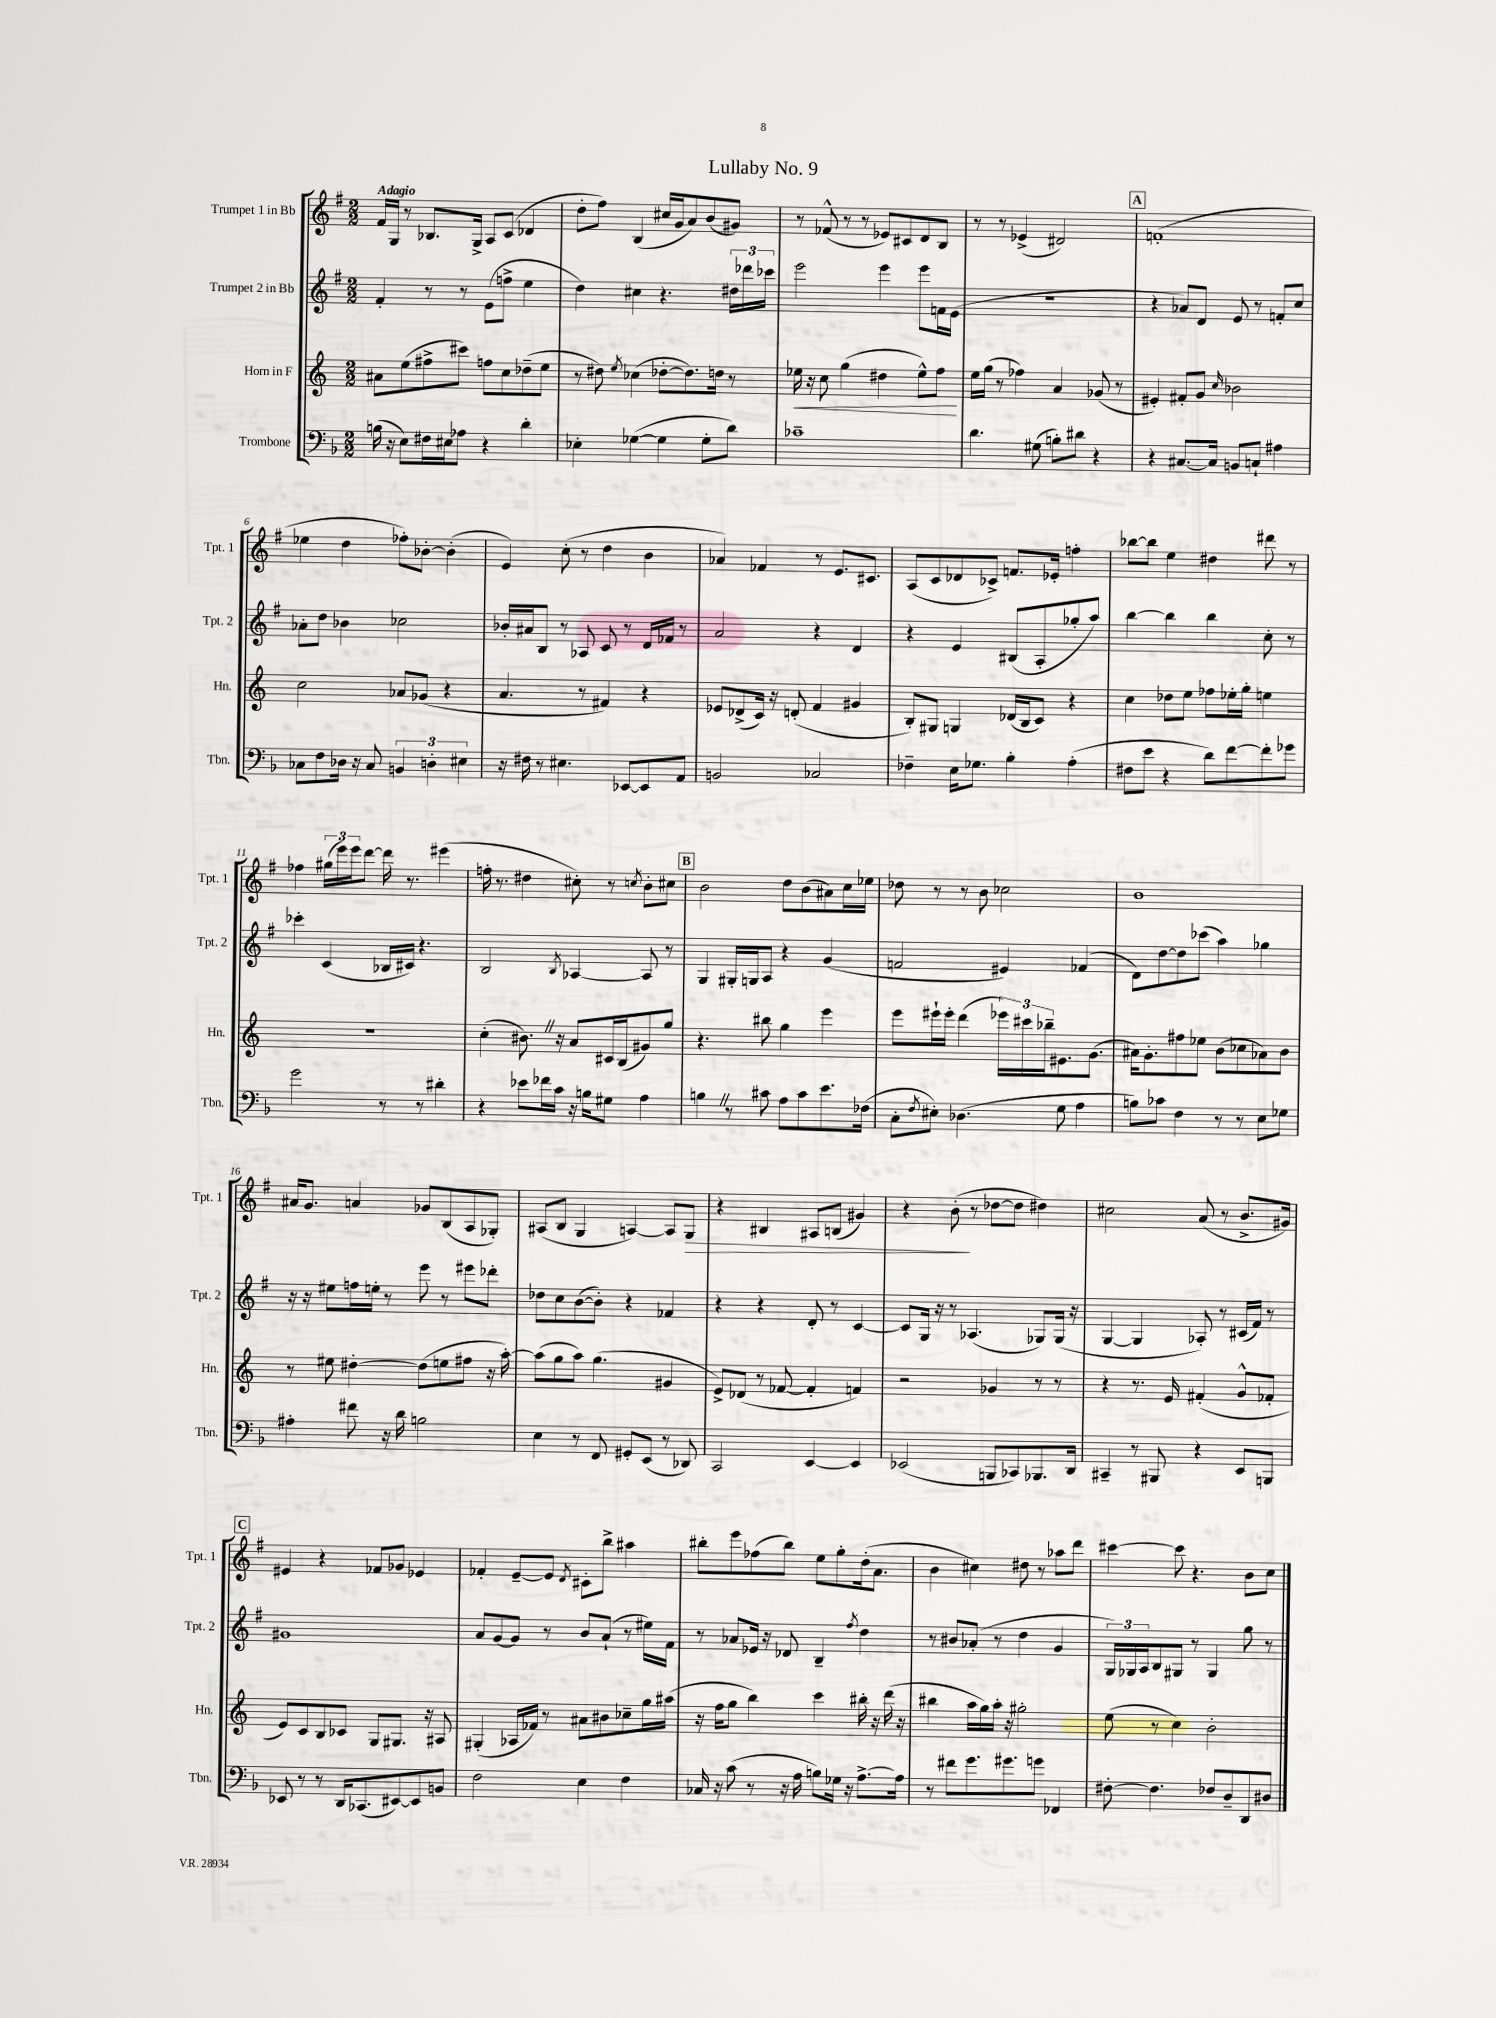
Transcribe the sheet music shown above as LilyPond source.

\header { title = "Lullaby No. 9" }
<<
\new StaffGroup <<
\new Staff = "s0" \with { instrumentName = "Trumpet 1 in Bb" shortInstrumentName = "Tpt. 1" } {
    \clef treble \key g \major \numericTimeSignature \time 2/2 \tempo "Adagio"
    fis'16 g16 r8 bes8. g16-> a8 c'8( des'4 |
    d''8-. fis''8) b4( cis''16 g'16 a'8) b'8( gis'8) |
    r8 fes'8-^( r8 r8 ees'8) cis'8 d'8 b8 |
    r8 r8 ees'4->( dis'2) |
    \mark \markup { \box "A" } f'1-.( |
    ees''4 d''4 fes''8-.) bes'8~-. bes'4-.( |
    e'4) c''8-.( r8 d''4 b'4 |
    aes'4) fes'4 r8 e'8. cis'8. |
    a8( c'8 des'8 ces'8->) f'8. ees'16-. f''4-. |
    bes''8~ bes''8 e''4 dis''4 dis'''8 r8 |
    fes''4 \tuplet 3/2 { gis''16( e'''16) e'''16 } d'''8~ d'''16 r8. eis'''4( |
    f''16-. r8. dis''4 cis''8-.) r8 \acciaccatura { c''8 } b'8-. cis''8 |
    \mark \markup { \box "B" } b'2 d''8 b'8( ais'8) c''16 ees''16 |
    des''8 r8 r8 b'8 ces''2 |
    b'1 |
    ais'16 g'8. a'4 ges'8 b8( a8 ges8-.) |
    ais8( b8 g4 a4~) a8 g8\> |
    r4 bis4 ais8 b8( gis'4) |
    r4 b'8-.\!( r8 des''8~ des''8 dis''4) |
    cis''2 a'8( r8 b'8.-> gis'16) |
    \mark \markup { \box "C" } eis'4 r4 fes'8 ges'8 ees'4 |
    fes'4-. e'8~-- e'8 \acciaccatura { d'8 } cis'8-. b''8-> ais''4 |
    bis''8-. e'''8 fes''8( bis''8) e''8 g''8-. d''16-.( a'8. |
    b'4 cis''4) dis''8 r8 aes''8 d'''8 |
    cis'''4~ cis'''8 r4. b'8 c''8 \bar "|." |
}
\new Staff = "s1" \with { instrumentName = "Trumpet 2 in Bb" shortInstrumentName = "Tpt. 2" } {
    \clef treble \key g \major \numericTimeSignature \time 2/2
    fis'4-. r8 r8 e'8( f''8-> e''4 |
    d''4) cis''4 r4. \tuplet 3/2 { dis''16 des'''16 ces'''16 } |
    e'''2 e'''4 e'''8 f'16 e'16( |
    R1 |
    \mark \markup { \box "A" } r4 aes'8) d'8 e'8 r8 f'8-. c''8 |
    aes'8-. d''8 bes'4 ces''2 |
    bes'16-. ais'16 b8 r8 aes8 c'8 r8 d'16 fes'16 r8 |
    a'2 r4 d'4 |
    r4 e'4 bis8( a8-. ges''8-. a''8) |
    b''4~ b''4 b''4 c''8-. r8 |
    ces'''4-. c'4( bes16 cis'16) r4. |
    b2 \acciaccatura { b8 } aes4~ aes8 r8 |
    \mark \markup { \box "B" } g4 gis16-. g16 a8 r4 g'4( |
    f'2 eis'4) fes'4( |
    d'8) d''8~ d''8 ces'''8( a''4) ges''4 |
    r16 r16 eis''8 f''16 e''16-. r8 e'''8 r8 eis'''8 des'''8-. |
    des''8 c''8 b'8~( b'8-.) r4 fes'4 |
    r4 r4 d'8-. r8 c'4~ |
    c'8 g16 r16 r8 aes4.( ges8) ges16( r16 |
    g4~ g4 aes8-.) r8 cis'16( fis'16) r8 |
    \mark \markup { \box "C" } gis'1 |
    a'8 g'8~ g'8 r8 b'8 a'8-!( r8 eis''16) fis'16 |
    r8 aes'8 ees'16 r16 des'8 b4-- \acciaccatura { fis''8 } d''4 |
    r8 bis'8 aes'8-.( r8 d''4 g'4 |
    \tuplet 3/2 { g16) ges16 a16 } b8 gis8 r8 gis4 g''8 r8 \bar "|." |
}
\new Staff = "s2" \with { instrumentName = "Horn in F" shortInstrumentName = "Hn." } {
    \clef treble \key c \major \numericTimeSignature \time 2/2
    ais'8 e''8( fis''8-> cis'''8) f''8 c''8 des''8--( e''8 |
    r8 dis''8) \acciaccatura { e''8 } ces''4( des''8~-. des''8.) d''16 r8 |
    ees''16\< r16 c''8 g''4( dis''4 ees''8-^) f''8\! |
    e''16 g''16( r8 fes''4) a'4 ges'8( r8 |
    \mark \markup { \box "A" } eis'4-.) fis'8-. g'8 \grace { c''16 } bes'2 |
    c''2 aes'8 ges'8( r4 |
    a'4. r8 fis'4) r4 |
    ees'8 des'8->( c'16) r16 d'8-.( f'4 gis'4 |
    b8-.) gis8 g4 des'16( b16 c'8) r4 |
    c''4 des''8 e''8 fes''8 ees''16-. g''16-. e''4 |
    R1 |
    c''4-.( bis'8.) \once \override BreathingSign.text = \markup { \musicglyph "scripts.caesura.straight" } \breathe r16 a'8 cis'16 b16( gis'8) g''8 |
    \mark \markup { \box "B" } r4. bis''8 g''4 e'''4 |
    e'''8 eis'''16-! eis'''16-. d'''4( \tuplet 3/2 { ees'''16) cis'''16 bes''16-- } eis'8. g'8.( |
    ais'16) g'8.-. fis''8 ees''8 b'8( ces''8 aes'8) b'8 |
    r8 eis''8 dis''4~-. dis''8( e''8 fis''8 r16 a''16~-.) |
    a''8( g''8 a''8) g''4.( gis'4 |
    e'8->) des'8( r8 fes'8~ fes'4-. f'4) |
    r2 ges'4 r8 r8 |
    r4 r8. e'16 fis'4-.( g'8-^ fes'8-. |
    \mark \markup { \box "C" } e'8) c'8 b8 ces'8 g8 gis8. r16 ais8 |
    gis4-.( aes16 fes'16) r8 ais'8 bis'8 ces''8-- g''16 ais''16( |
    r16 f''16 g''8 b''4) c'''4 bis''16-. r16 d'''16( r16 |
    bis''4 a''16 g''16) a''16-. r16 gis''2-. |
    e''8( r8 c''4) b'2-. \bar "|." |
}
\new Staff = "s3" \with { instrumentName = "Trombone" shortInstrumentName = "Tbn." } {
    \clef bass \key f \major \numericTimeSignature \time 2/2
    b16( r16 e8) fis16 eis16 aes8 r4 d'4-. |
    ees4-. ges4~( ges4 ges8-. d'8) |
    ces'1-- |
    d'4. gis8( b8-.) dis'8 r4 |
    \mark \markup { \box "A" } r4 cis8.~ cis16 b,8 c8-! ais4 |
    ces8 f8 des16 r16 ces8 \tuplet 3/2 { b,4 d4-. eis4 } |
    r16 fis16 r8 eis4. ees,8~ ees,8 a,8 |
    b,2 ces2 |
    fes4-- e16 ges8. bes4-. a4-.( |
    fis8 e'8 r4 d'8) f'8~ f'8-. ges'8 |
    g'2 r8 r8 dis'4-. |
    r4 ees'8 fes'16 c'16 r16 b16 gis8 a4 |
    \mark \markup { \box "B" } b4 \once \override BreathingSign.text = \markup { \musicglyph "scripts.caesura.straight" } \breathe r8 cis'8 a8 cis'8 e'8. fes16( |
    c8-. \acciaccatura { f8 } eis8-.) des4.( g8 a4 |
    b8) ces'8 f4 r8 r8 e8 ges8 |
    ais4-. fis'8 r16 d'16 b2 |
    e4 r8 f,8 gis,8-. e,8( r8 des,8) |
    c,2 e,4~ e,4 |
    ees,2( b,,8 ces,8) bes,,8. d,16 |
    cis,4-- r8 bis,,8 r4 e,8 b,,8 |
    \mark \markup { \box "C" } ees,8 r8 r8 d,16 ces,8.( eis,8~) eis,8 b,8 |
    f2 e4 f4 |
    ces16 r16 c'8( r8 r16 a16 b8) ges16 r16 a8.~-> a16 |
    r8 fis'8 g'8. gis'8. g'8 fes,4 |
    fis8~-. fis4. fes8 d8-- d,8 dis8 \bar "|." |
}
>>
>>
